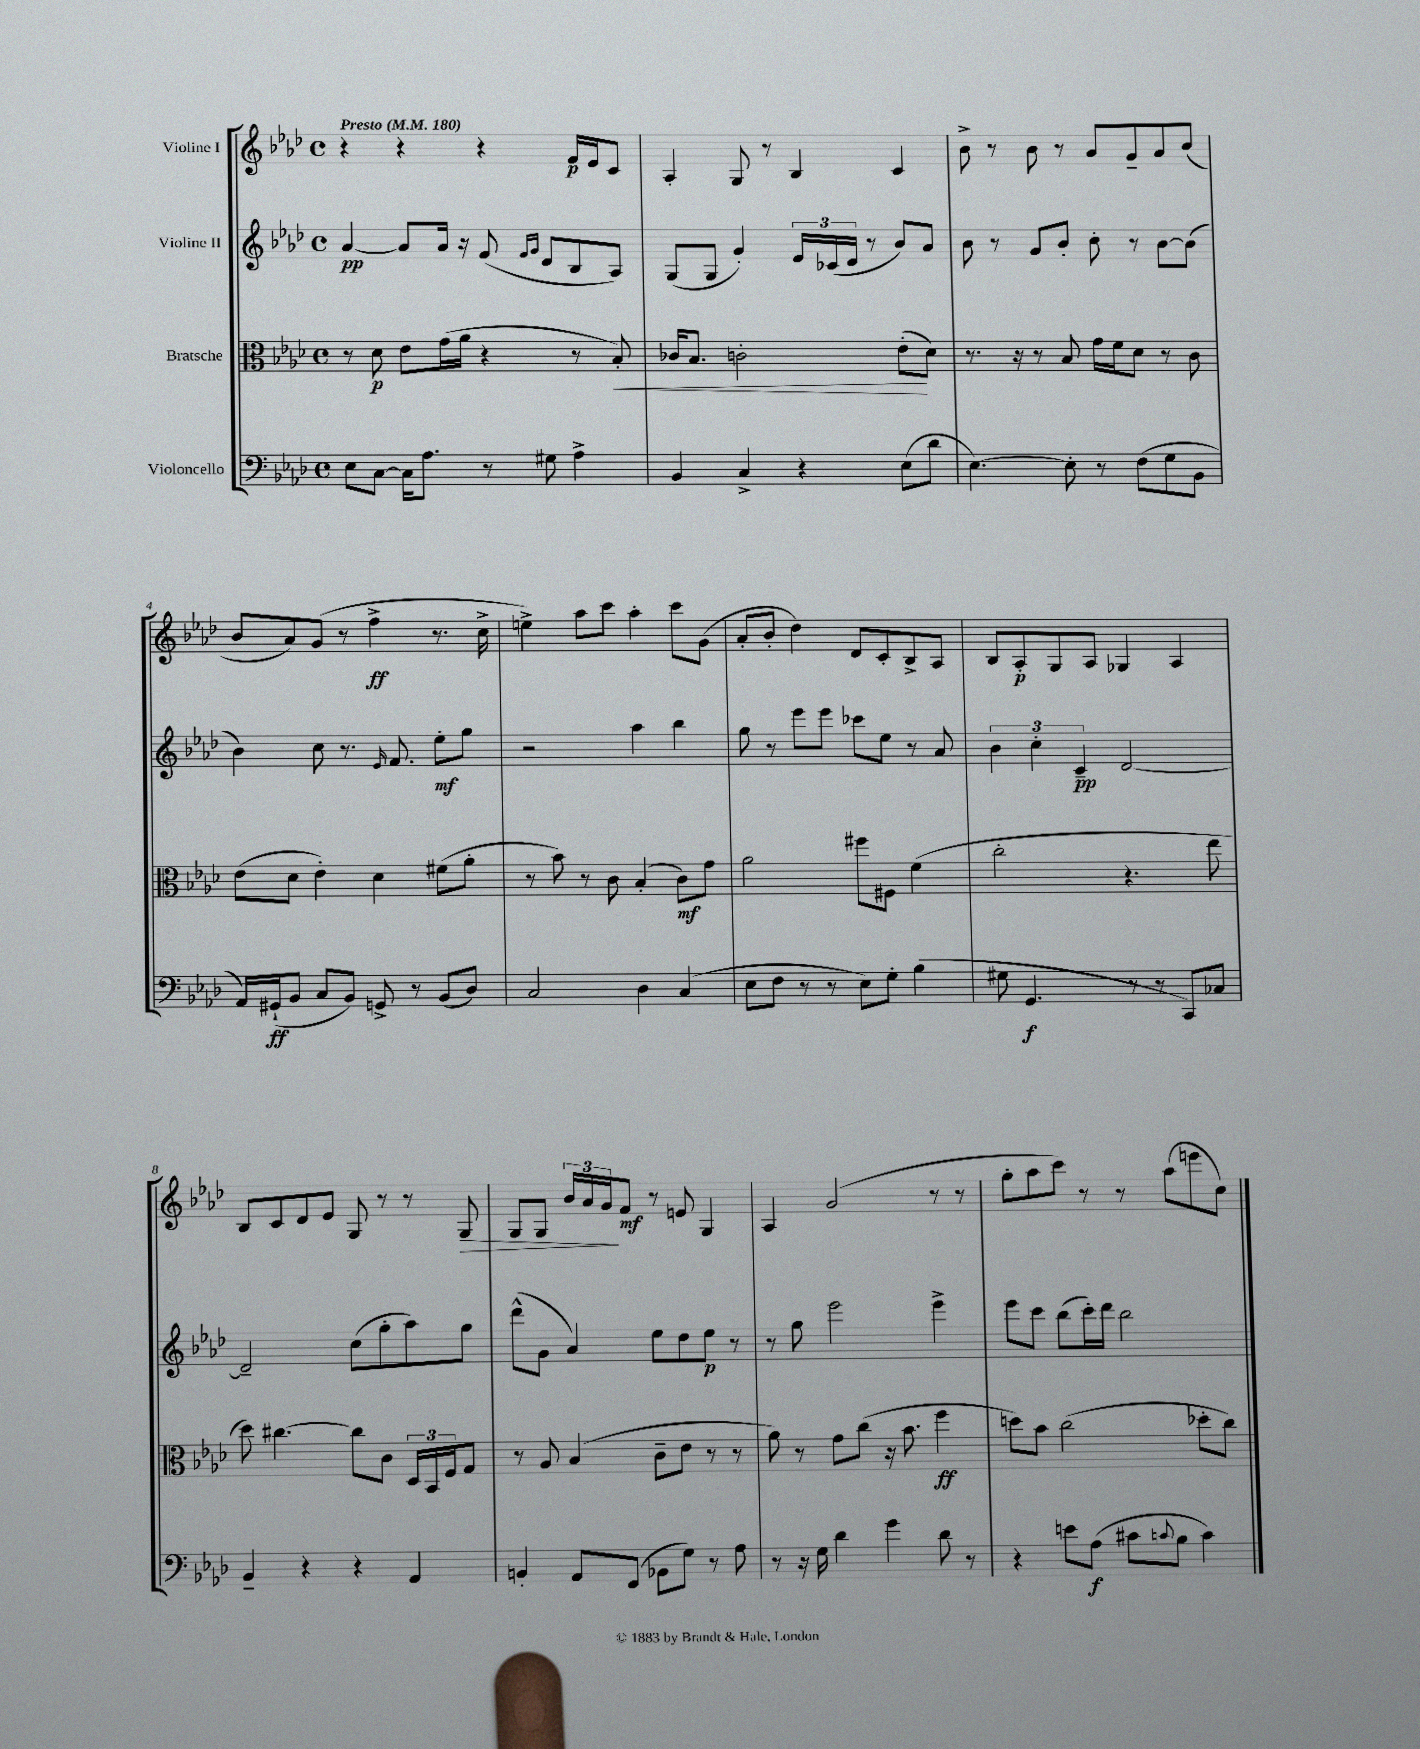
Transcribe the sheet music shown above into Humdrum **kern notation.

**kern	**dynam	**kern	**dynam	**kern	**dynam	**kern	**dynam
*part4	*part4	*part3	*part3	*part2	*part2	*part1	*part1
*staff4	*staff4	*staff3	*staff3	*staff2	*staff2	*staff1	*staff1
*I"Violoncello	*	*I"Bratsche	*	*I"Violine II	*	*I"Violine I	*
*clefF4	*	*clefC3	*	*clefG2	*	*clefG2	*
*k[b-e-a-d-]	*	*k[b-e-a-d-]	*	*k[b-e-a-d-]	*	*k[b-e-a-d-]	*
*M4/4	*	*M4/4	*	*M4/4	*	*M4/4	*
*met(c)	*	*met(c)	*	*met(c)	*	*met(c)	*
*MM180	*	*MM180	*	*MM180	*	*MM180	*
=1	=1	=1	=1	=1	=1	=1	=1
!	!	!	!	!	!	!LO:TX:a:B:t=Presto	!
8E-\L	.	8r	.	[4a-/	pp	4r	.
[8C\J	.	8d-\	p	.	.	.	.
16C\KL]	.	8e-\L	.	8a-/L]	.	4r	.
8.A-\J	.	.	.	.	.	.	.
.	.	(16g\L	.	16a-/Jk	.	.	.
.	.	16a-\JJ	.	16r	.	.	.
8r	.	4r	.	(8f/	.	4r	.
.	.	.	.	16qqf/LL	.	.	.
.	.	.	.	16qqg/JJ	.	.	.
8G#X\	.	.	.	8d-/L	.	.	.
4A-^\	.	8r	.	8B-/	.	16f/LL	p
.	.	.	.	.	.	16e-/J	.
!	!	!	!LO:HP:b	!	!	!	!
.	.	8B-'/)	<	8A-/J)	.	8c/J	.
=2	=2	=2	=2	=2	=2	=2	=2
4BB-/	.	16c-X/KL	.	(8G/L	.	4A-'/	.
.	.	8.B-/J	.	.	.	.	.
.	.	.	.	8G/J	.	.	.
4C^/	.	2cn'\	.	4g'/)	.	8G/	.
.	.	.	.	.	.	8r	.
4r	.	.	.	24e-/LL	.	4B-/	.
.	.	.	.	(24c-X/	.	.	.
.	.	.	.	24d-/JJ	.	.	.
.	.	.	.	8r	.	.	.
(8E-\L	.	(8e-'\L	.	8b-/L)	.	4c/	.
8d-\J	.	8d-\J)	[	8a-/J	.	.	.
=3	=3	=3	=3	=3	=3	=3	=3
[4.E-\)	.	8.r	.	8b-\	.	8b-^\	.
.	.	.	.	8r	.	8r	.
.	.	16r	.	.	.	.	.
.	.	8r	.	8g/L	.	8b-\	.
8E-'\]	.	8B-/	.	8b-'/J	.	8r	.
8r	.	16g\LL	.	8cc'\	.	8a-/L	.
.	.	16f\J	.	.	.	.	.
(8F\L	.	8d-\J	.	8r	.	8g~/	.
8G\	.	8r	.	[8b-\L	.	8a-/	.
8BB-\J	.	8c\	.	(8b-\J]	.	(8cc/J	.
!!LO:LB:g=z
=4	=4	=4	=4	=4	=4	=4	=4
16AA-/LL)	.	(8e-\L	.	4b-\)	.	8b-/L	.
(16GG#X`/J	ff	.	.	.	.	.	.
8BB-/J	.	8d-\J	.	.	.	8a-/)	.
8C/L	.	4e-'\)	.	8cc\	.	(8g/J	.
8BB-/J)	.	.	.	8.r	.	8r	.
8GGn^/	.	4d-\	.	.	.	4ff^\	ff
.	.	.	.	16qqe-/	.	.	.
.	.	.	.	8.f/	.	.	.
8r	.	.	.	.	.	.	.
(8BB-/L	.	(8f#X\L	.	8ee-'\L	mf	8.r	.
8D-/J)	.	8a-'\J	.	8gg\J	.	.	.
.	.	.	.	.	.	16cc^\	.
=5	=5	=5	=5	=5	=5	=5	=5
2C/	.	8r	.	2r	.	4een^\)	.
.	.	8b-\)	.	.	.	.	.
.	.	8r	.	.	.	8aa-\L	.
.	.	8c\	.	.	.	8ccc\J	.
4D-\	.	(4B-'/	.	4aa-\	.	4aa-'\	.
(4C/	.	8c\L)	mf	4bb-\	.	8ccc\L	.
.	.	8g\J	.	.	.	(8g\J	.
=6	=6	=6	=6	=6	=6	=6	=6
8E-\L	.	2a-\	.	8gg\	.	8a-'/L	.
8F\J	.	.	.	8r	.	8b-'/J	.
8r	.	.	.	8eee-\L	.	4dd-\)	.
8r	.	.	.	8eee-\J	.	.	.
8E-\L)	.	8ff#X\L	.	8ccc-X\L	.	8d-/L	.
8G'\J	.	8F#X\J	.	8ee-\J	.	8c'/	.
(4B-\	.	(4f\	.	8r	.	8B-^/	.
.	.	.	.	8a-/	.	8A-/J	.
=7	=7	=7	=7	=7	=7	=7	=7
8G#X\	.	2cc'\	.	6b-\	.	8B-/L	.
4.GG/	f	.	.	.	.	8A-'/	p
.	.	.	.	6cc'\	.	.	.
.	.	.	.	.	.	8G/	.
.	.	.	.	6c~/	pp	.	.
.	.	.	.	.	.	8A-/J	.
8r	.	4.r	.	[2d-/	.	4G-X/	.
8r	.	.	.	.	.	.	.
8CC/L)	.	.	.	.	.	4A-/	.
8C-X/J	.	8ee-\	.	.	.	.	.
!!LO:LB:g=z
=8	=8	=8	=8	=8	=8	=8	=8
4BB-~/	.	8dd-\)	.	2d-~/]	.	8B-/L	.
.	.	[4.cc#X\	.	.	.	8c/	.
4r	.	.	.	.	.	8d-/	.
.	.	.	.	.	.	8e-/J	.
4r	.	8cc#\L]	.	(8cc\L	.	8G/	.
.	.	8c\J	.	8gg'\	.	8r	.
4AA-/	.	24D-/LL	.	8aa-\)	.	8r	.
.	.	24BB-/	.	.	.	.	.
.	.	24F/J	.	.	.	.	.
!	!	!	!	!	!	!	!LO:HP:b
.	.	8G/J	.	8gg\J	.	8G/	>
=9	=9	=9	=9	=9	=9	=9	=9
4BBn'/	.	8r	.	(8ddd-^^\L	.	8G/L	.
.	.	8A-/	.	8g\J	.	8G/J	.
8AA-/L	.	(4B-/	.	4a-/)	.	24b-/LL	.
.	.	.	.	.	.	24a-/	.
.	.	.	.	.	.	24g/J	.
(8FF/J	.	.	.	.	.	8f/J	] mf
8BB-X\L	.	8c~\L	.	8ee-\L	.	8r	.
8G\J)	.	8e-\J	.	8dd-\	.	8en/	.
8r	.	8r	.	8ee-\J	p	4G/	.
8A-\	.	8r	.	8r	.	.	.
=10	=10	=10	=10	=10	=10	=10	=10
8r	.	8a-\)	.	8r	.	4A-/	.
16r	.	8r	.	8gg\	.	.	.
16G\	.	.	.	.	.	.	.
4d-\	.	8g\L	.	2eee-\	.	(2g/	.
.	.	(8cc\J	.	.	.	.	.
4g\	.	16r	.	.	.	.	.
.	.	8.b-\	.	.	.	.	.
8d-\	.	4ff\	ff	4eee-^\	.	8r	.
8r	.	.	.	.	.	8r	.
=11	=11	=11	=11	=11	=11	=11	=11
4r	.	8ddn\L)	.	8eee-\L	.	8gg'\L	.
.	.	8b-\J	.	8ccc\J	.	8aa-\	.
8en\L	.	(2cc\	.	(8bb-\L	.	8ccc\J)	.
(8A-\J	f	.	.	16ccc'\L)	.	8r	.
.	.	.	.	16ddd-\JJ	.	.	.
8c#X\L	.	.	.	2bb-\	.	8r	.
8qqcn/	.	.	.	.	.	.	.
8B-\J	.	.	.	.	.	(8aa-\L	.
4c\)	.	8dd-X'\L	.	.	.	8eeen\	.
.	.	8cc\J)	.	.	.	8cc\J)	.
==	==	==	==	==	==	==	==
*-	*-	*-	*-	*-	*-	*-	*-
